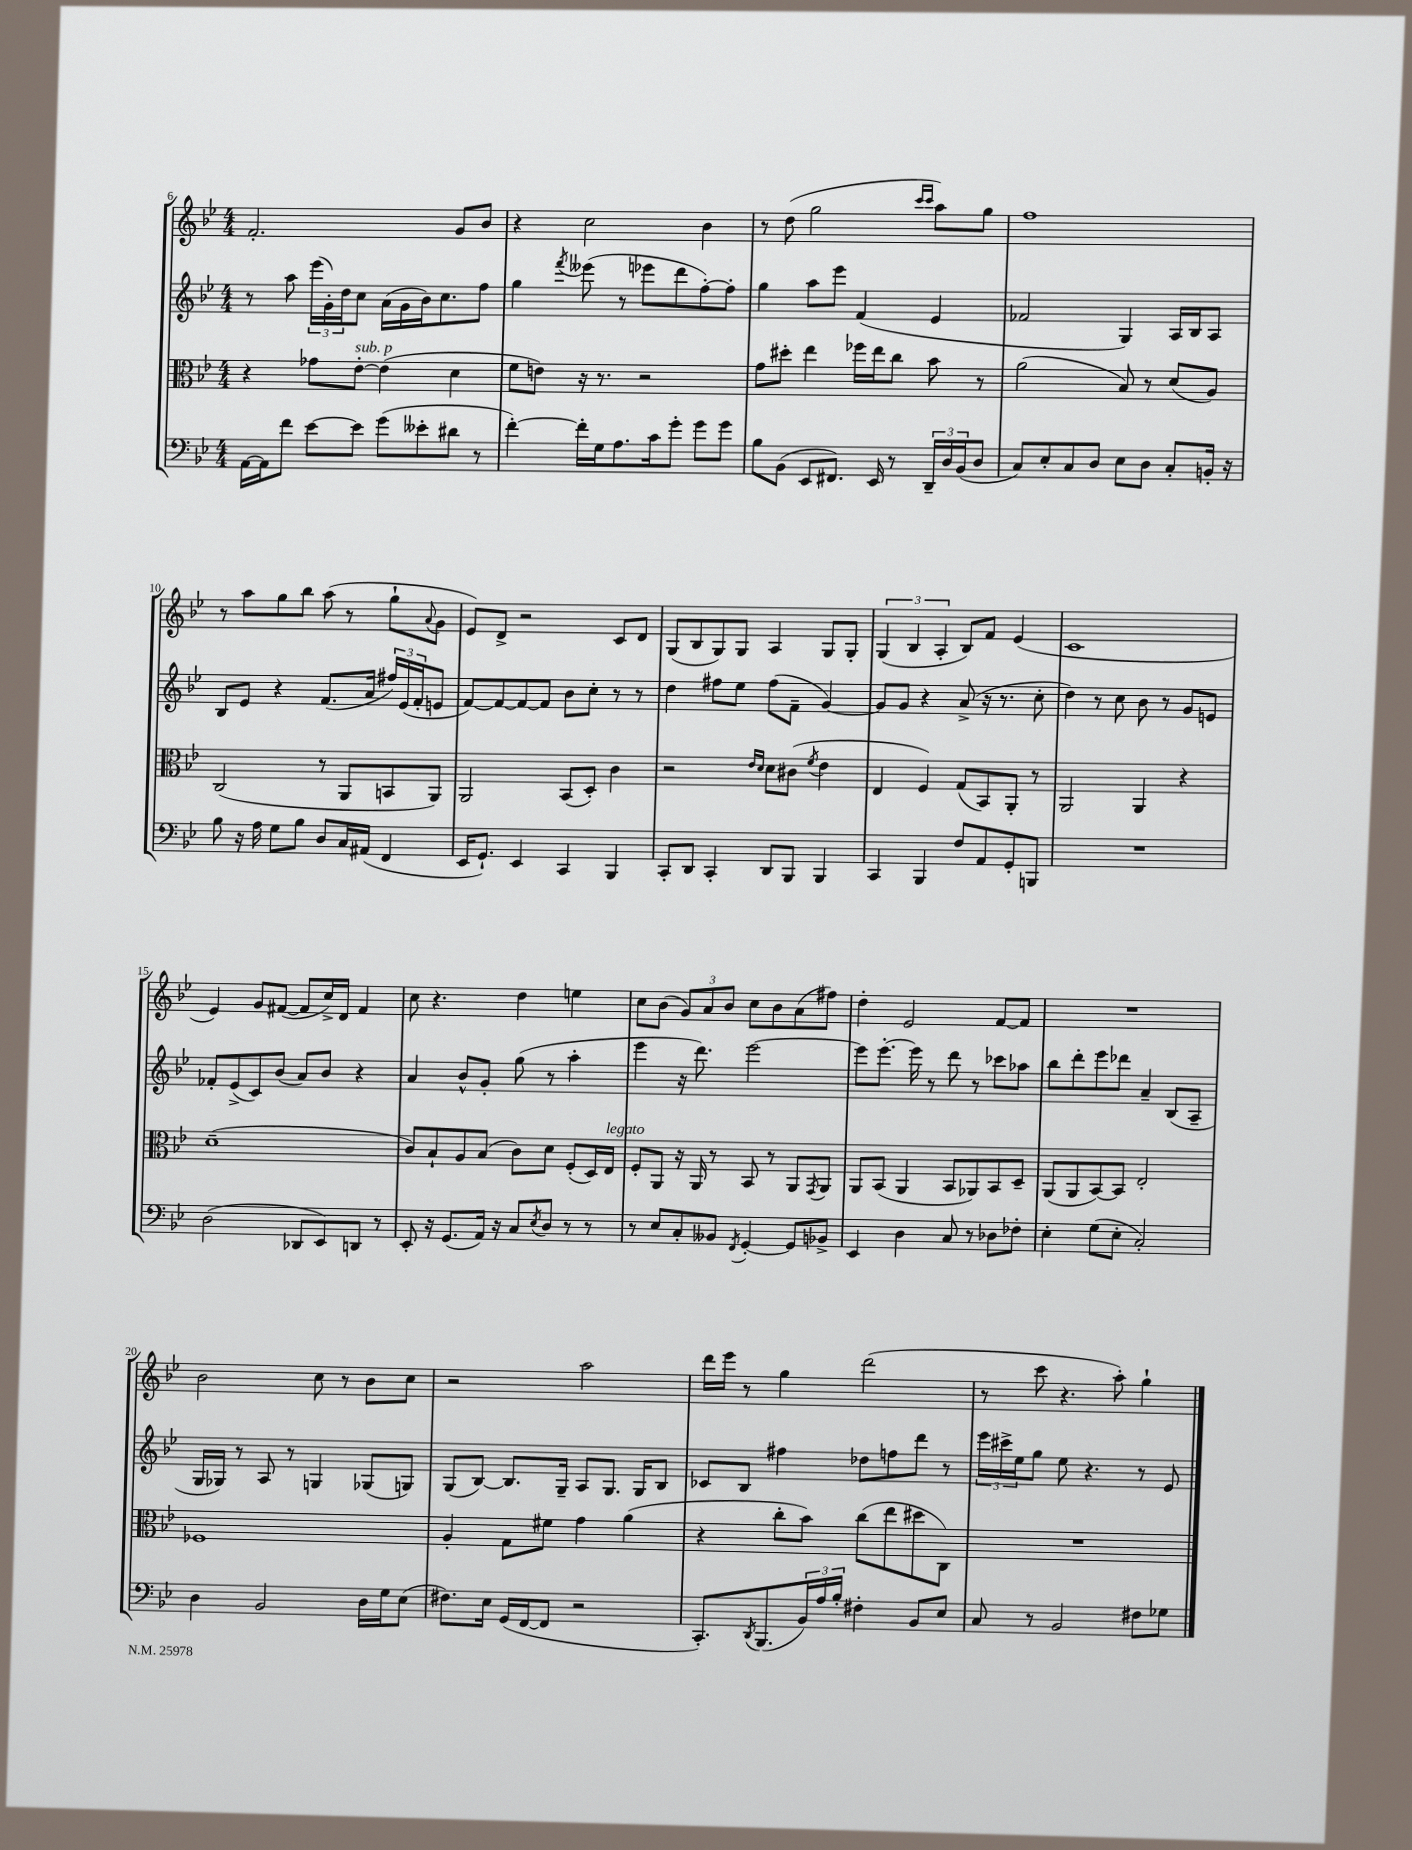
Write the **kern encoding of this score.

**kern	**kern	**kern	**kern
*staff4	*staff3	*staff2	*staff1
*clefF4	*clefC3	*clefG2	*clefG2
*k[b-e-]	*k[b-e-]	*k[b-e-]	*k[b-e-]
*M4/4	*M4/4	*M4/4	*M4/4
[16AA	4r	8r	2.f'
16AA]	.	.	.
8f	.	8aa	.
[8e-	8g-	(24eee-	.
.	.	24g')	.
.	.	24dd	.
8e-]	[8e-'	8cc	.
(8g	(4e-]	(16a	.
.	.	16g	.
8e--'	.	16b-)	.
.	.	8.cc	.
8d#	4d	.	8g
8r	.	8ff	8b-
=	=	=	=
[4f')	8f	4gg	4r
.	8e)	.	.
.	.	8qfff	.
16f']	16r	(8eee--	2cc
16G	8.r	.	.
8.A	.	8r	.
.	2r	8eee-	.
16c	.	.	.
8g'	.	8ddd	.
8g	.	[8ff')	4b-
8g	.	8ff']	.
=	=	=	=
8B-	8g	4gg	8r
(8BB-	8dd#'	.	(8dd
8EE-	4ee-	8aa	2gg
8.FF#)	.	8eee-	.
.	16ff-	(4f	.
16EE-	16ee-	.	.
8r	8cc	.	.
.	.	.	16qqccc
.	.	.	16qqccc
24DD~	8b-	4e-	8aa)
24D	.	.	.
(24BB-	.	.	.
8D	8r	.	8gg
=	=	=	=
8C)	(2a	2f-	1ff
8E-'	.	.	.
8C	.	.	.
8D	.	.	.
8E-	8B-)	4G)	.
8D	8r	.	.
8C'	(8d	16A	.
.	.	16B-	.
16BB'	8A)	8A	.
16r	.	.	.
=	=	=	=
8B-	(2C	8B-	8r
16r	.	8e-	8aa
16A	.	.	.
8G	.	4r	8gg
8B-	.	.	8bb-
8D	8r	(8.f	(8aa
16C	8AA	.	8r
(16AA#	.	16a	.
4FF	8BB	24ff#)	8gg`
.	.	(24e-	.
.	.	24f'	.
.	.	.	8qqa
.	8AA)	8e	8g
=	=	=	=
16EE-	2AA	[8f)	8e-)
8.GG`)	.	.	.
.	.	8f_	8d^
4EE-	.	8f_	2r
.	.	8f]	.
4CC	(8BB-	8b-	.
.	8D')	8cc'	.
4BBB-	4c	8r	8c
.	.	8r	8d
=	=	=	=
8CC'	2r	4dd	(8G
8DD	.	.	8B-
4CC'	.	8ff#	8G)
.	.	8ee-	8G
.	16qqe-	.	.
.	16qqd	.	.
8DD	8d	(8ff#	4A
8BBB-	(8c#	8f~	.
.	8qf	.	.
4BBB-	4e-	[4g)	8G
.	.	.	8G'
=	=	=	=
4CC	4E-	8g]	(6G
.	.	8g	.
.	.	.	6B-
4BBB-	4F)	4r	.
.	.	.	6A'
8F	(8G	(8a^	8B-)
8AA	8BB-)	16r	8f
.	.	8.r	.
8GG'	8AA'	.	(4e-
8BBB	8r	8cc'	.
=	=	=	=
1r	2AA	4dd)	1c
.	.	8r	.
.	.	8cc	.
.	4AA	8b-	.
.	.	8r	.
.	4r	8g	.
.	.	8e	.
=	=	=	=
(2D	(1d~	8f-'	4e-)
.	.	(8e-^	.
.	.	8c)	8g
.	.	(8b-	([8f#
8DD-	.	8a)	8f#]
8EE-)	.	8b-	16cc^)
.	.	.	16d
8DD	.	4r	4f#
8r	.	.	.
=	=	=	=
8EE-'	8c)	4a	8cc
16r	8B-`	.	4.r
(8.GG	.	.	.
.	8A	8b-^^	.
16AA)	(8B-	8g'	.
16r	.	.	.
8C	8c)	(8gg	4dd
8qE-	.	.	.
8D	8d	8r	.
8r	(8F'	4aa'	4ee
8r	16D)	.	.
.	16E-	.	.
=	=	=	=
8r	8F'	4eee-	8cc
8E-	8AA	.	(8b-
8C'	16r	16r	12g)
.	16AA	8.ddd)	.
.	.	.	12a
8BB--	8r	.	.
.	.	.	12b-
8qFF	.	.	.
[4GG'	8BB-	[2eee-	8cc
.	8r	.	8b-
8GG]	8AA	.	(8a
.	8qGG	.	.
8BB-^	8AA	.	8ff#)
=	=	=	=
4EE-	8AA	8eee-]	4dd'
.	(8BB-	[8.eee-'	.
4D	4AA	.	2e-
.	.	16eee-]	.
.	.	8r	.
8C	8BB-	8ddd	.
8r	8AA-)	8r	.
8D-	8BB-	8ccc-	[8f
8F-'	8D~	8aa-	8f]
=	=	=	=
4E-'	(8AA	8bb-	1r
.	8AA	8ddd'	.
(8G	[8BB-)	8eee-	.
8E-'	8BB-]	8ddd-	.
2C')	2E-'	4a~	.
.	.	(8B-	.
.	.	8A~	.
=	=	=	=
4D	1F-	16G	2b-
.	.	16G-)	.
.	.	8r	.
2BB-	.	8A	.
.	.	8r	.
.	.	4G	8cc
.	.	.	8r
16D	.	(8G-	8b-
16G	.	.	.
(8E-	.	8G)	8cc
=	=	=	=
8.F#)	4A'	(8G	2r
.	.	[8B-)	.
16E-	.	.	.
(16GG	8G	8.B-]	.
[16FF	.	.	.
8FF]	8f#	.	.
.	.	16G~	.
2r	4g	8A	2aa
.	.	8.G	.
.	(4a	.	.
.	.	16G	.
.	.	8B-	.
=	=	=	=
8.CC')	4r	8c-	16ddd
.	.	.	16eee-
.	.	8B-	8r
8qDD	.	.	.
(8.BBB-	.	.	.
.	8cc'	4ff#	4gg
24BB-)	8b-)	.	.
24A	.	.	.
24B-'	.	.	.
4F#'	(8cc	8dd-	(2ddd
.	8ee-	8ff	.
8BB-	8dd#	8ddd	.
8E-	8C)	8r	.
=	=	=	=
8C	1r	24eee-	8r
.	.	24ccc#^	.
.	.	24ee-	.
8r	.	8gg	8ccc
2BB-	.	8ee-	4.r
.	.	4.r	.
.	.	.	8aa')
8F#	.	8r	4gg`
8G-	.	8e-	.
==	==	==	==
*-	*-	*-	*-
